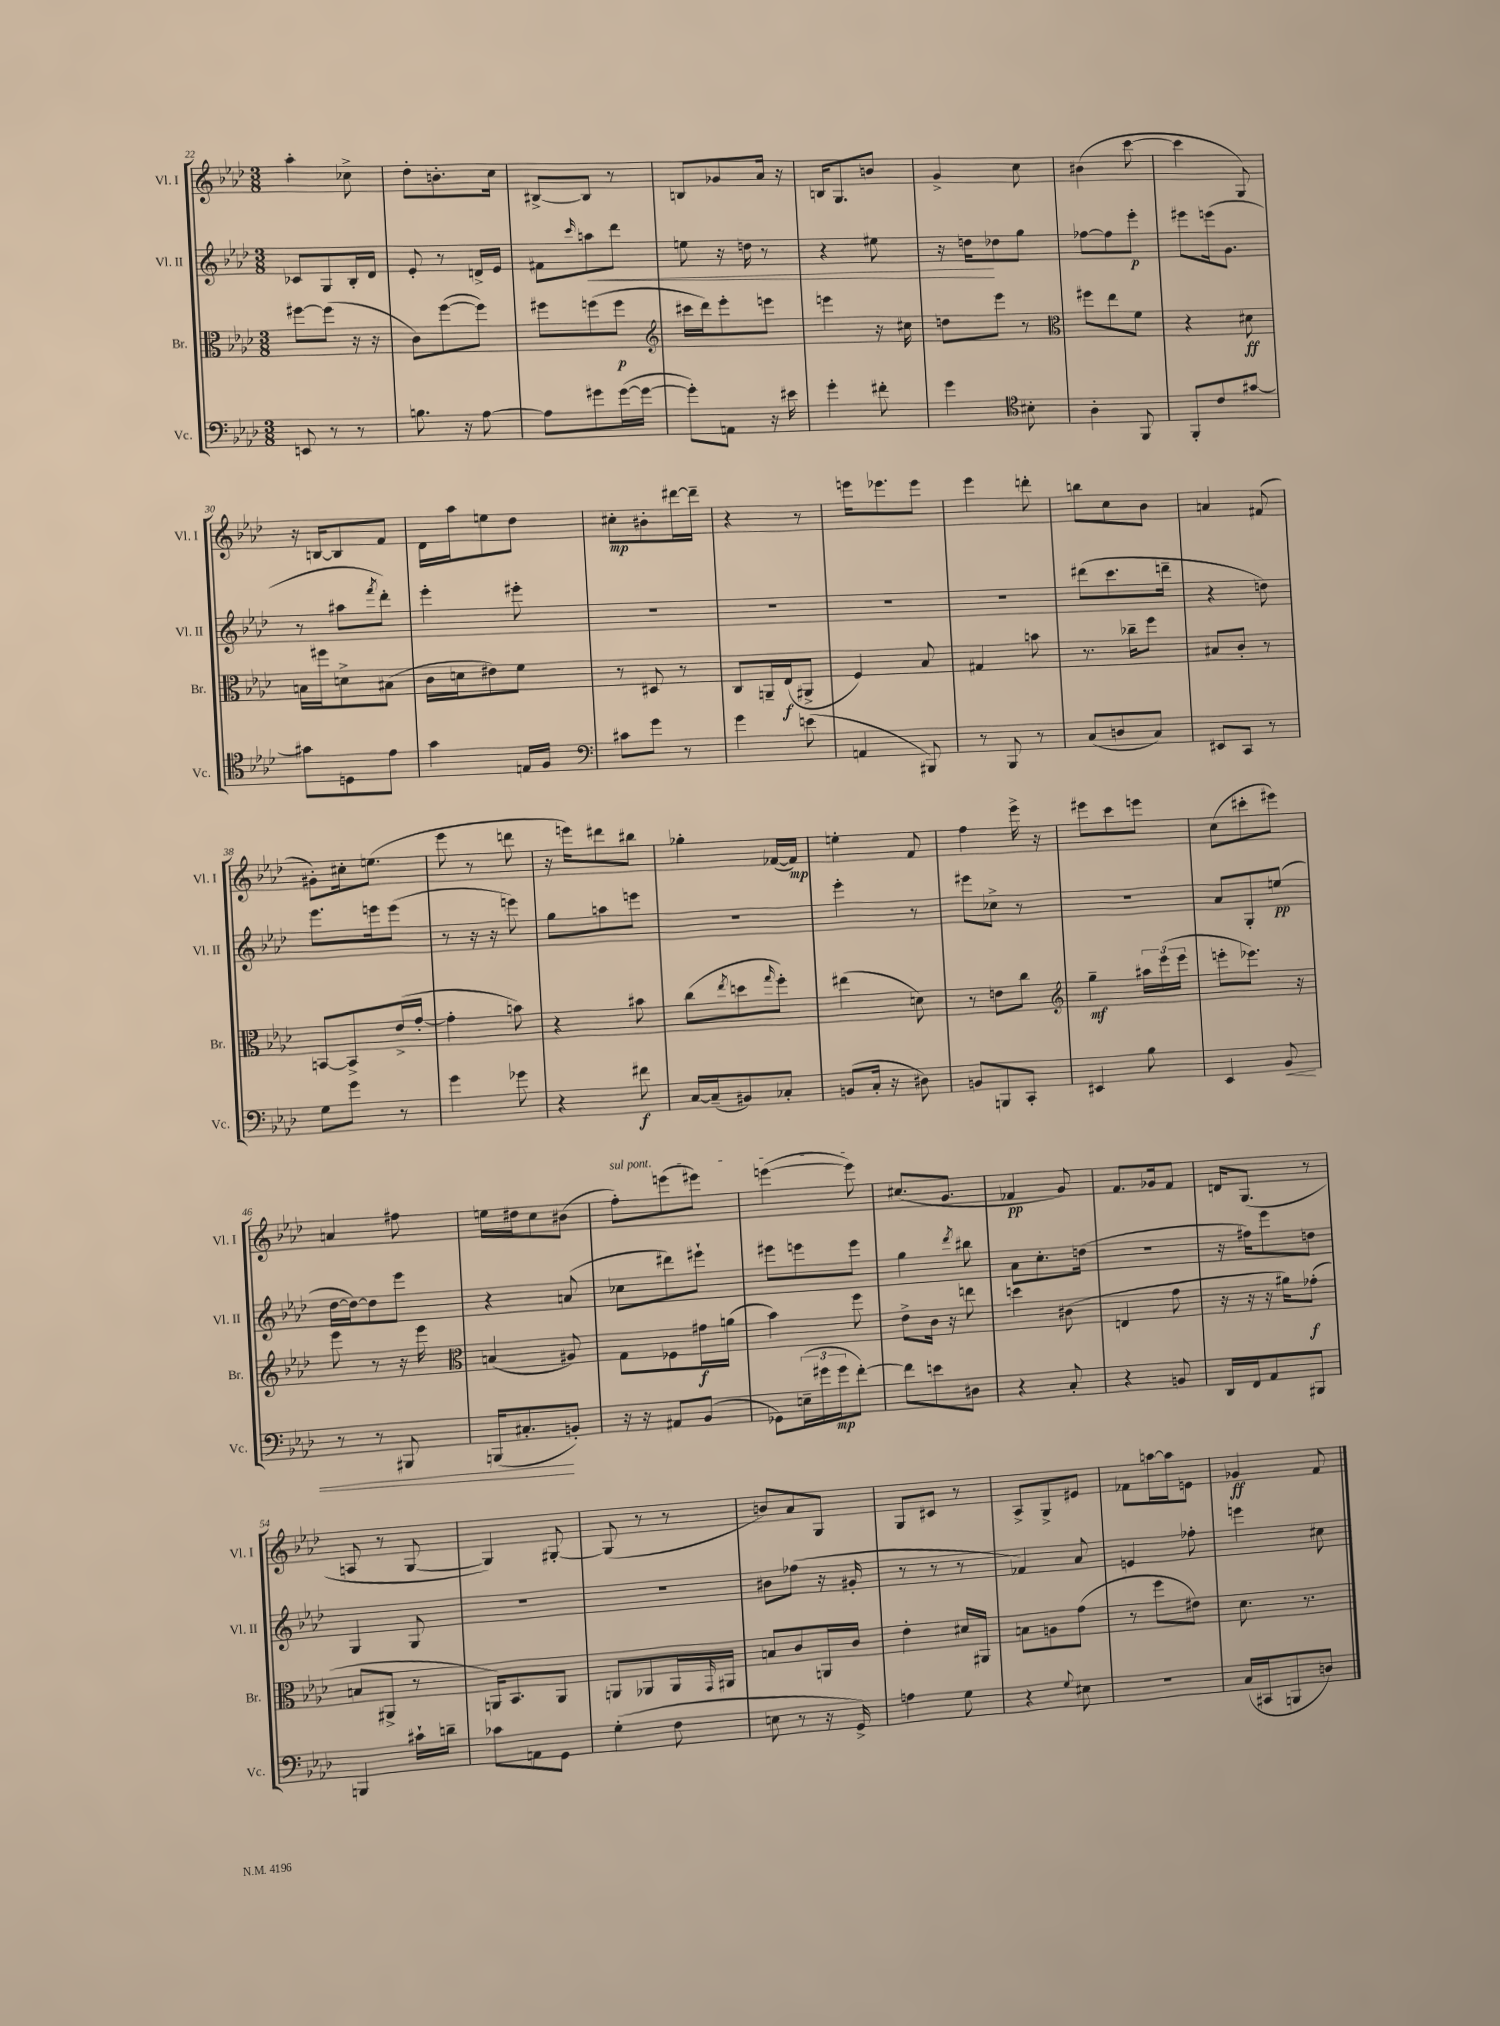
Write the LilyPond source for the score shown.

<<
\new StaffGroup <<
\new Staff = "s0" \with { instrumentName = "Vl. I" shortInstrumentName = "Vl. I" } {
    \clef treble \key aes \major \numericTimeSignature \time 3/8
    aes''4-. ces''8-> |
    des''8-. b'8.-. c''16 |
    bis8~-> bis8 r8 |
    b8 ges'8 aes'16 r16 |
    b16 g8. b'8 |
    g'4-> c''8 |
    bis'4( c'''8~ |
    c'''4 g8) |
    r16 b16~ b8 f'8 |
    des'16 aes''16 e''8 des''8 |
    cis''8-.\mp bis'8-. dis'''16~ dis'''16-- |
    r4 r8 |
    e'''16 ees'''8. ees'''8 |
    ees'''4 d'''8-. |
    b''8 c''8 bes'8 |
    a'4 fis'8( |
    gis'8-.) cis''16-. e''8.( |
    ees'''8 r8 d'''8 |
    r16 e'''16) dis'''8 bis''8 |
    ges''4-. fes'16~( fes'16\mp) |
    e''4-. f'8 |
    f''4 ees'''16-> r16 |
    eis'''8 c'''8 e'''8 |
    c''8( cis'''8-. eis'''8) |
    a'4 fis''8 |
    e''16 dis''16 c''8 bis'8( |
    \once \override TextSpanner.bound-details.left.text = \markup { \italic "sul pont." } f''8-.\startTextSpan) e'''8( eis'''8) |
    e'''4~( e'''8\stopTextSpan) |
    cis''8.( g'8. |
    fes'4\pp g'8) |
    f'8. ges'16 f'8 |
    d'16 g8.( r8 |
    a8 r8 g8~ |
    g4) gis8~-. |
    gis8( r8 r8 |
    b'8) aes'8 g8 |
    g8 cis'8 r8 |
    aes8-> g8-> eis'8 |
    fes'8 a''16~ a''16 e'8 |
    ges'4\ff f'8 \bar "|." |
}
\new Staff = "s1" \with { instrumentName = "Vl. II" shortInstrumentName = "Vl. II" } {
    \clef treble \key aes \major \numericTimeSignature \time 3/8
    ces'8 g8 bes16-. des'16 |
    ees'8-. r8 d'16-> ees'16 |
    fis'8 \grace { c'''16 } a''8\< des'''8 |
    e''8 r16 d''16 r8 |
    r4 eis''8 |
    r16 d''16\! des''8 g''8 |
    fes''8~ fes''8 ees'''8-.\p |
    eis'''8 e'''16( g'8. |
    r8 ais''8 \acciaccatura { f'''8 } des'''8-.) |
    ees'''4-. eis'''8-. |
    R4. |
    R4. |
    R4. |
    R4. |
    dis'''8( c'''8. d'''16-- |
    r4 d''8) |
    ees'''8. e'''16 e'''8( |
    r8 r16 r16 e'''8) |
    g''8 a''8 e'''8 |
    R4. |
    ees'''4-. r8 |
    eis'''8 ces''8-> r8 |
    R4. |
    aes'8 g8-. e''8\pp( |
    des''16~ des''16~) des''8 ees'''8 |
    r4 a'8( |
    ces''8 dis'''8) eis'''8-! |
    eis'''8 e'''8 e'''8 |
    g''4 \acciaccatura { des'''8 } bis''8 |
    aes'8 c''8.-. d''16( |
    R4. |
    r16 fis''16) ees'''8 d''8 |
    g4 g8 |
    R4. |
    R4. |
    bis'8 fes''8( r16 gis'16-. |
    r8 r8 r8 |
    fes'4) aes'8 |
    e'4 fes''8-. |
    e'''4 cis''8 \bar "|." |
}
\new Staff = "s2" \with { instrumentName = "Br." shortInstrumentName = "Br." } {
    \clef alto \key aes \major \numericTimeSignature \time 3/8
    fis''8~ fis''8( r16 r16 |
    c'8) f''8~( f''8) |
    fis''8 f''8( f''8\p |
    \clef treble cis'''16 des'''16) ees'''8-. e'''8 |
    e'''4 r16 cis''16 |
    d''8 ees'''8 r8 |
    \clef alto fis''8 ees''8 f'8 |
    r4 dis'8\ff |
    b16 fis''16 d'8-> bis8( |
    c'16 d'16 eis'8) f'8 |
    r8 dis8 r8 |
    c8 a,16-- ees16\f( ais,8-> |
    f4) bes8 |
    gis4 b'8 |
    r8. ces''16-- f''8 |
    bis8 c'8-. r8 |
    b,8~ b,8-> ees'16->( g'16~-. |
    g'4-. b'8) |
    r4 bis'8 |
    c''8( \acciaccatura { ees''8 } d''8 \grace { g''16 } f''8-.) |
    eis''4( d'8) |
    r8 e'8 c''8 |
    \clef treble g''4--\mf \tuplet 3/2 { ais''16 ees'''16( ees'''16 } |
    e'''8-. ees'''8.) r16 |
    ees'''8 r8 r16 ees'''16 |
    \clef alto b4( ais8) |
    g8 fes8 gis'16\f a'16( |
    bes'4) f''8 |
    ees'8-> c'16 r16 e''8 |
    d''4 cis'8( |
    e4 g'8 |
    r16 r16 r16 ais'16) ges'8-.\f( |
    b8 ais,8-> r8 |
    a,16) bes,8. a,8 |
    a,8 aes,8 aes,16 \grace { g,16 } ais,16 |
    b8 c'8 a,16 c'16 |
    ees'4-. dis'16 ais,16 |
    b8 a8 g'8( |
    r8 f''8 eis'8) |
    des'8. r8. \bar "|." |
}
\new Staff = "s3" \with { instrumentName = "Vc." shortInstrumentName = "Vc." } {
    \clef bass \key aes \major \numericTimeSignature \time 3/8
    e,8 r8 r8 |
    b8. r16 aes8~ |
    aes8 gis'8 gis'16~( gis'16~ |
    gis'8-.) a,8 r16 eis'16 |
    g'4-. fis'8-. |
    g'4 \clef tenor bis8-. |
    aes4-. f,8 |
    f,8-. c'8 gis'8~ |
    gis'8 d8 ees'8 |
    g'4 e16 f16 |
    \clef bass cis'8 g'8 r8 |
    g'4 e'8( |
    a,4 bis,,8) |
    r8 bes,,8 r8 |
    c8( d8 c8) |
    eis,8 c,8 r8 |
    g8 g'8 r8 |
    g'4 ges'8 |
    r4 fis'8\f |
    c16~ c16--( bis,8) ces8-. |
    b,8( c16-. r16 dis8) |
    b,8 b,,8 c,8-. |
    eis,4 bes8 |
    ees,4 bes,8\< |
    r8 r8 bis,,8 |
    b,,16( cis8.-.\! b,8-.) |
    r16 r16 ais,8 bes,8( |
    ges,8) \tuplet 3/2 { e16--( gis'16 gis'16\mp } f'8~-.) |
    f'8 e'8 dis8 |
    r4 c8-. |
    r4 b,8 |
    des,16 f,16 aes,8 bis,,8 |
    b,,4 cis'16-! d'16-- |
    ces'8 a,8 g,8 |
    g4-.( f8 |
    e8 r8 r16 g,16->) |
    a4 g8 |
    r4 \appoggiatura { g8 } eis8 |
    R4. |
    c16( cis,16 b,,8 d8) \bar "|." |
}
>>
>>
\layout { \context { \Score currentBarNumber = #22 } }
